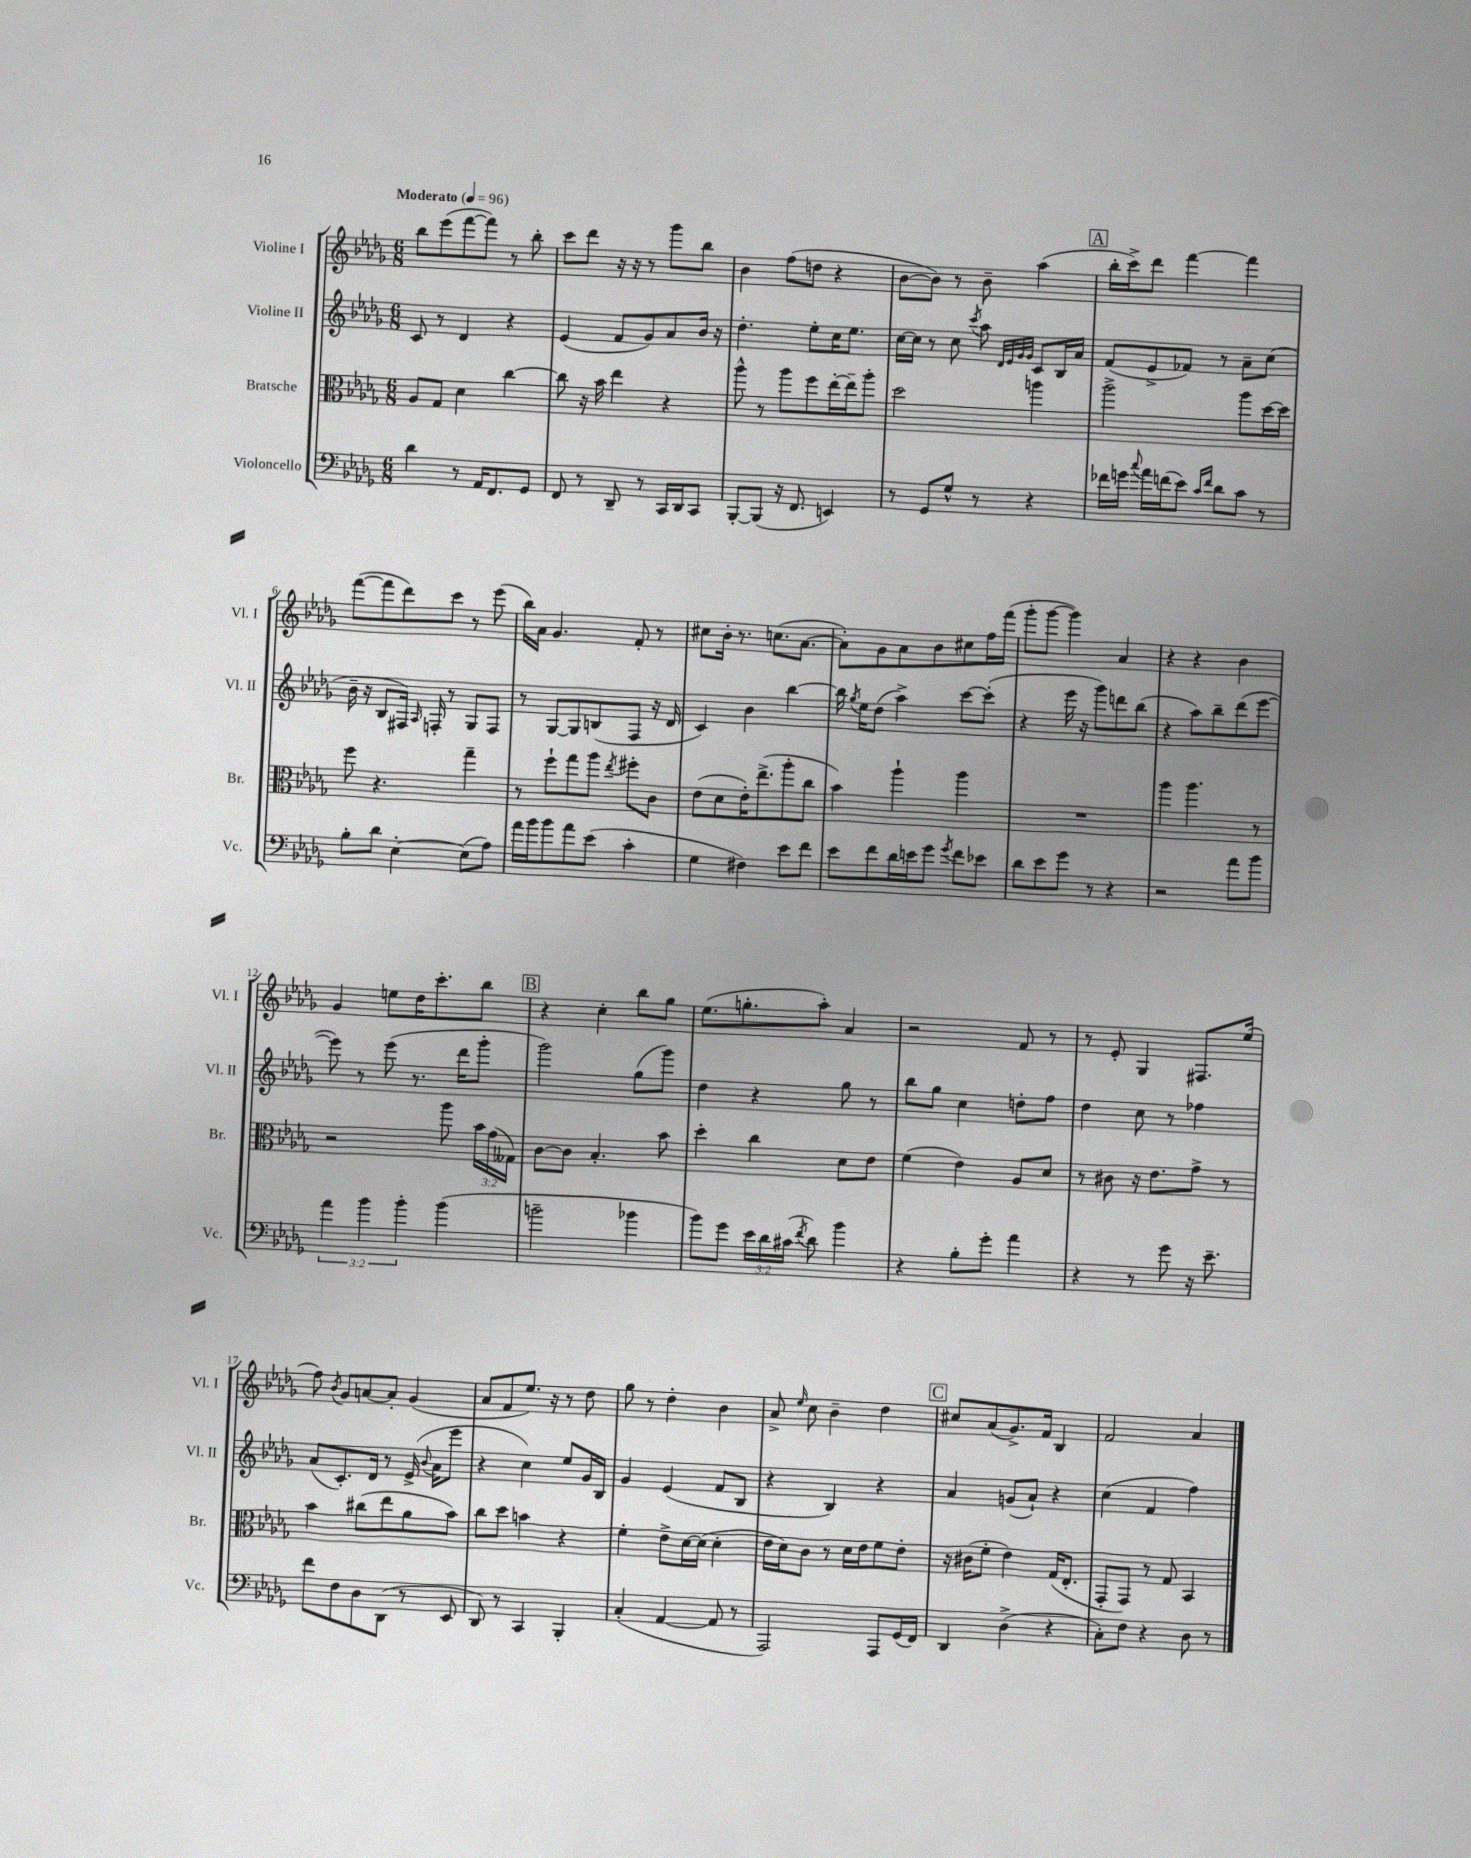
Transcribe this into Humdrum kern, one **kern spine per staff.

**kern	**kern	**kern	**kern
*staff4	*staff3	*staff2	*staff1
*clefF4	*clefC3	*clefG2	*clefG2
*k[b-e-a-d-g-]	*k[b-e-a-d-g-]	*k[b-e-a-d-g-]	*k[b-e-a-d-g-]
*M6/8	*M6/8	*M6/8	*M6/8
*MM96	*MM96	*MM96	*MM96
4d-	8A-	8c	8bb-
.	8G-	8r	(8eee-
8r	4d-	4d-	[8fff
16AA-	.	.	8fff])
8.FF	.	.	.
.	[4cc	4r	8r
8GG-	.	.	8bb-'
=	=	=	=
8FF	8cc]	(4e-	8ccc
8r	16r	.	8ddd-
.	16b-	.	.
8DD-~	4ee-	8f	16r
.	.	.	16r
8r	.	8g-)	8r
16CC	4r	8a-	8ggg-
16DD-	.	.	.
8CC	.	16b-	8bb-
.	.	16r	.
=	=	=	=
[8BBB-'	8aa-^^	4.dd-'	4b-
(8BBB-]	8r	.	.
16r	8aa-	.	(8ff
8.FF	.	.	.
.	8ff	8ee-'	8dd
4EE)	[16ee-'	16cc	4r
.	16ee-~]	8.ee-	.
.	8aa-'	.	.
=	=	=	=
8r	2dd-	[16cc	[8b-
.	.	16cc]	.
8GG-	.	8r	8b-])
8G-^^	.	8cc	8r
.	.	8qccc	.
8r	.	8aa-	8b-~
.	.	32qqd-	.
.	.	32qqe-	.
.	.	32qqg-	.
.	.	32qqg-	.
4r	4aa	8c	(4aa-
.	.	16B-	.
.	.	16a-	.
=	=	=	=
16f-	2aa-^	(8f	16bb-'
16g	.	.	16ccc^)
8qqcc	.	.	.
16a-	.	8e-^	8ddd-
(16f	.	.	.
8e-)	.	8f-)	[4fff
16qqc	.	.	.
16qqf	.	.	.
8d-	.	8r	.
8c	8aa-	8a-~	4fff]
8r	[16dd-	(8cc	.
.	16dd-]	.	.
=	=	=	=
8B-'	8ff	16b-~	([8fff
.	.	16r	.
8d-	4.r	8B-	8fff]
[4E-'	.	16F#)	8ddd-)
.	.	16qqA-	.
.	.	16F'	.
.	.	8r	8ccc
(8E-]	4gg-~	8G-	8r
8A-)	.	8F	(8eee-
=	=	=	=
16a-	8r	8r	16bb-)
16b-	.	.	16a-
8b-	8ff`	[8G-	4.g-
8a-	8gg-	8G-]	.
(8e-	8aa-	(8B	.
.	8qee-	.	.
4c'	8ff#'	8F	8f'
.	8c	16r	8r
.	.	16d-	.
=	=	=	=
4G-	(8e-	4c)	8cc#
.	8d-	.	16b-'
.	.	.	8.r
4F#)	16e-')	4b-	.
.	(8.ee-^	.	.
.	.	.	(8.cc
8e-	8aa-'	[4bb-	.
.	.	.	[8.a-
8f	8cc	.	.
=	=	=	=
8e-	4b-)	16bb-]	8a-'])
.	.	8qgg-	.
.	.	16ee-	.
8f	.	(8dd-	8g-
16d-	4aa-`	4aa-^)	8a-
16e	.	.	.
8g-	.	.	8b-
8qg-	.	.	.
8f	4aa-	[8ccc	8cc#
8e-	.	(8ccc']	16ff
.	.	.	(16fff
=	=	=	=
8d-	2.r	4r	8ggg-'
8e-	.	.	[8ggg-
8g-	.	16eee-	4ggg-])
.	.	16r	.
8r	.	8ggg-)	.
4r	.	8ddd	4a-
.	.	(8bb-	.
=	=	=	=
2r	4aa-	4r	4r
.	4.aa-	8aa-)	4r
.	.	8bb-~	.
8a-	.	(8ddd-	4b-
8b-	8r	[8eee-	.
=	=	=	=
6a-	2r	8eee-])	4g-
.	.	8r	.
6b-	.	.	.
.	.	(8eee-	8ee
6b-'	.	.	.
.	.	8.r	16dd-
.	.	.	8.ccc'
(4b-	8aa-	.	.
.	.	16ddd-	.
.	24b-	8ggg-'	8bb-
.	(24g-	.	.
.	24G--)	.	.
=	=	=	=
2b~	[8c	2ggg-)	4r
.	8c]	.	.
.	4.B-'	.	4cc'
4b-	.	(8gg-	8bb-
.	8b-	8ggg-)	8gg-
=	=	=	=
8b-)	4dd-'	4dd-	(8.ee-
8g-	.	.	.
.	.	.	8.gg'
24e-	4cc	4r	.
24d-	.	.	.
(24c#	.	.	.
8qf	.	.	.
8d-)	.	.	8aa-')
4b-	8d-	8gg-	4a-
.	8e-	8r	.
=	=	=	=
4r	(4f	8bb-	2r
.	.	8gg-	.
8B-'	4e-)	4cc	.
8g-'	.	.	.
4a-	8A-	8dd'	8f
.	8d-	8ff	8r
=	=	=	=
4r	8r	4dd-	8r
.	8c#	.	8e-'
8r	16r	8cc	4G-
.	8.e-	.	.
8g-	.	8r	.
16r	8g-^	4ff-	8.F#
8.e-~	.	.	.
.	8r	.	.
.	.	.	(16ee-
=	=	=	=
8f	4b-	(8a-	8ff)
.	.	.	8qb-
8F	.	8.c')	8g-
8D-	(8cc#	.	[8a
.	.	16d-	.
(8DD-	8ee-	8r	8a']
8r	8a-	(16e-^	(4g-
.	.	8qqb-	.
.	.	16a-	.
8EE-	8b-)	8eee-	.
=	=	=	=
8DD-)	8cc	4r	8a-
8r	8dd-	.	8f
4CC	4b	4cc)	8.ee-)
.	.	.	16r
4BBB-'	4r	8ee-	8r
.	.	16g-	8dd-
.	.	16B-	.
=	=	=	=
(4C'	4f'	4g-	8gg-
.	.	.	8r
[4AA-	8e-^	(4e-	4dd-'
.	[16d-	.	.
.	(16d-]	.	.
8AA-]	4d-'	8f	4b-
8r	.	8B-	.
=	=	=	=
2AAA-)	16e-	4r	8a-^
.	16d-)	.	.
.	.	.	16qqee-
.	8c	.	8cc
.	8r	4B-)	4b-~
.	16d-	.	.
.	16e-	.	.
8AAA-	8f	4r	4dd-
(16GG-	8e-'	.	.
16FF)	.	.	.
=	=	=	=
4DD-	16r	4a-	8cc#
.	(16c#	.	.
.	8f'	.	(8a-
(4D-^	4e-)	(8g	8.g-^)
.	.	8a-`)	.
.	.	.	16f
4r	(16G-	4r	4B-
.	8.E-'	.	.
=	=	=	=
8C')	8GG-'	(4cc	2f
8F	8GG-)	.	.
4r	8r	4f	.
.	8G-	.	.
8D-	4BB-	4ff)	4a-
8r	.	.	.
==	==	==	==
*-	*-	*-	*-
